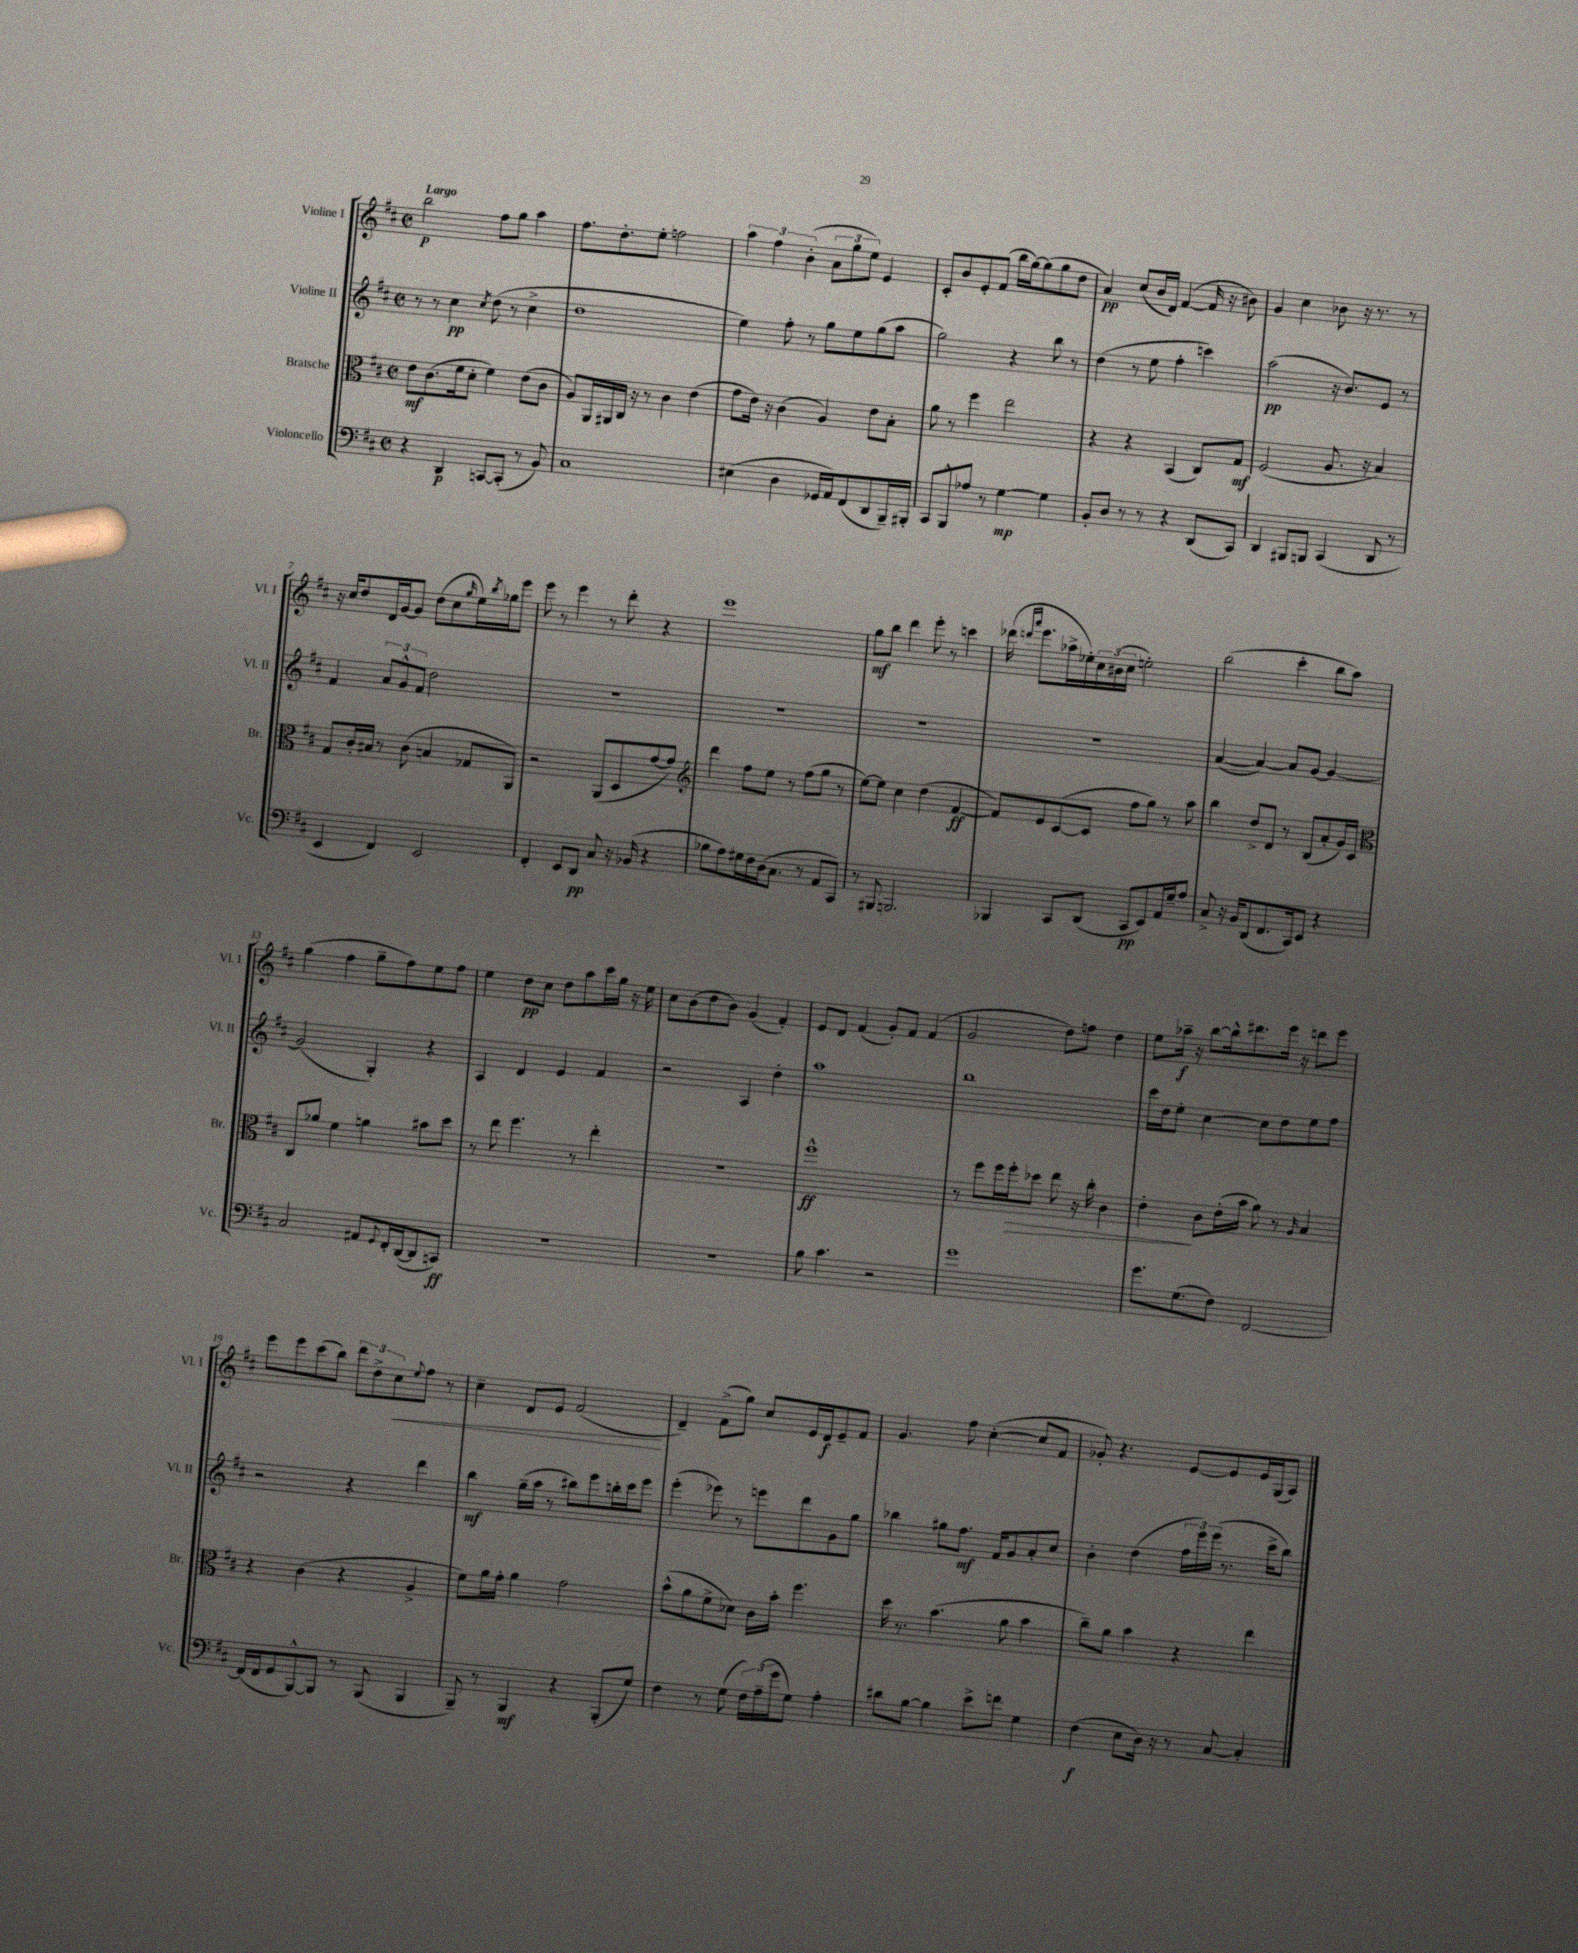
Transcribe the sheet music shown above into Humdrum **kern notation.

**kern	**dynam	**kern	**dynam	**kern	**dynam	**kern	**dynam
*part4	*part4	*part3	*part3	*part2	*part2	*part1	*part1
*staff4	*staff4	*staff3	*staff3	*staff2	*staff2	*staff1	*staff1
*I"Violoncello	*	*I"Bratsche	*	*I"Violine II	*	*I"Violine I	*
*I'Vc.	*	*I'Br.	*	*I'Vl. II	*	*I'Vl. I	*
*clefF4	*	*clefC3	*	*clefG2	*	*clefG2	*
*k[f#c#]	*	*k[f#c#]	*	*k[f#c#]	*	*k[f#c#]	*
*M2/2	*	*M2/2	*	*M2/2	*	*M2/2	*
*met(c|)	*	*met(c|)	*	*met(c|)	*	*met(c|)	*
=1	=1	=1	=1	=1	=1	=1	=1
!	!	!	!	!	!	!LO:TX:a:B:t=Largo	!
4r	.	8e\L	mf	8r	.	2bb\	p
.	.	(8.c#\	.	8r	.	.	.
4DD/	p	.	.	4cc#\	pp	.	.
.	.	16f#\k	.	.	.	.	.
.	.	8d'\J	.	.	.	.	.
.	.	.	.	8qcc#/	.	.	.
[8CCn/L	.	4f#\)	.	(8dd\	.	8ff#\L	.
(8CC'/J]	.	.	.	8r	.	8gg\J	.
8r	.	(8e\L	.	4cc#^\	.	4aa\	.
8BB/)	.	8c#\J	.	.	.	.	.
=2	=2	=2	=2	=2	=2	=2	=2
1C#	.	8A/L)	.	1dd	.	8.ff#\L	.
.	.	16AA/L	.	.	.	.	.
.	.	16AA#X/	.	.	.	8.dd'\	.
.	.	16C#/JJ	.	.	.	.	.
.	.	16r	.	.	.	.	.
.	.	8r	.	.	.	8ee'\J	.
.	.	4c#\	.	.	.	2ffn\	.
.	.	(4e\	.	.	.	.	.
=3	=3	=3	=3	=3	=3	=3	=3
(4E#X\	.	8g\L	.	4ee\)	.	6aa\	.
.	.	16e\Jk)	.	.	.	.	.
.	.	.	.	.	.	6ff#\	.
.	.	16r	.	.	.	.	.
4D\	.	(4c#\	.	8ff#'\	.	.	.
.	.	.	.	.	.	(6b'\	.
.	.	.	.	8r	.	.	.
16GG-X/LL	.	4A/)	.	8gg\L	.	12a\L	.
16AA/J)	.	.	.	.	.	.	.
.	.	.	.	.	.	12gg\	.
(8FF#/	.	.	.	8ee\	.	.	.
.	.	.	.	.	.	12ee\J)	.
8DD/	.	8e\L	.	(8gg\	.	4e/	.
16BBB~/L)	.	8B'\J	.	8aa\J	.	.	.
16BBB#X'/JJ	.	.	.	.	.	.	.
=4	=4	=4	=4	=4	=4	=4	=4
8CC#/L	.	8a\	.	2gg\)	.	8c#'/L	.
8BBB^^/	.	8r	.	.	.	8b/	.
8A-X/J	.	4ff#\	.	.	.	8e'/	.
8r	.	.	.	.	.	(8f#/J	.
[4G\	mp	2ee\	.	4r	.	16bb\LL	.
.	.	.	.	.	.	[16gg\J)	.
.	.	.	.	.	.	(8gg\]	.
4G\]	.	.	.	8bb\	.	8gg\	.
.	.	.	.	8r	.	8dd\J	.
=5	=5	=5	=5	=5	=5	=5	=5
8BB'/L	.	4r	.	(4dd\	.	4a/)	pp
8D/J	.	.	.	.	.	.	.
8r	.	4r	.	8r	.	(8cc#/L	.
8r	.	.	.	8ee\	.	16b/L	.
.	.	.	.	.	.	16d/JJ)	.
4r	.	(4BB/	.	4ff#'\	.	([4f#/	.
(8DD/L	.	8C#/L)	.	4cccn\)	.	16f#/]	.
.	.	.	.	.	.	16r	.
8CC#/J)	.	8G/J	mf	.	.	8b#X\)	.
=6	=6	=6	=6	=6	=6	=6	=6
4DD/	.	(2F#/	.	(2aa\	pp	4g/	.
8BBB#X/L	.	.	.	.	.	4cc#\	.
8BBBn/J	.	.	.	.	.	.	.
(4CC#/	.	8.A/	.	16r	.	8b-X\	.
.	.	.	.	8.b/L)	.	.	.
.	.	.	.	.	.	16r	.
.	.	16r	.	.	.	8.r	.
8DD/	.	4B/)	.	8e/J	.	.	.
8r	.	.	.	8r	.	8r	.
!!LO:LB:g=z
=7	=7	=7	=7	=7	=7	=7	=7
4EE/	.	8G/L	.	4f#/	.	16r	.
.	.	.	.	.	.	16cc#/KL	.
.	.	16c#'/L	.	.	.	8dd/	.
.	.	16B#X/JJ	.	.	.	.	.
4FF#/)	.	8r	.	12a/L	.	16d/L	.
.	.	.	.	.	.	[16g/J	.
.	.	.	.	12g^^/	.	.	.
.	.	(8c#\	.	.	.	8g/J]	.
.	.	.	.	12f#/J	.	.	.
2EE/	.	4Bn/	.	2dd\	.	(8dd\L	.
.	.	.	.	.	.	8cc#\	.
.	.	.	.	.	.	16qqgg/	.
.	.	8G-X/L	.	.	.	16ee\L)	.
.	.	.	.	.	.	8qbb/	.
.	.	.	.	.	.	16gg-X\J	.
.	.	8AA/J)	.	.	.	8eee\J	.
=8	=8	=8	=8	=8	=8	=8	=8
4FF#'/	.	2r	.	1r	.	8eee\	.
.	.	.	.	.	.	8r	.
8EE/L	.	.	.	.	.	4eee\	.
8DD/J	pp	.	.	.	.	.	.
8C#/	.	(8AA/L	.	.	.	8r	.
16r	.	8D/	.	.	.	8ddd'\	.
(16BB-X/	.	.	.	.	.	.	.
4r	.	[8g/	.	.	.	4r	.
.	.	8g/J])	.	.	.	.	.
=9	=9	=9	=9	=9	=9	=9	=9
*	*	*clefG2	*	*	*	*	*
8B-X\L	.	4ddd\	.	1r	.	1eee	.
8A\)	.	.	.	.	.	.	.
16G#X\L	.	8ff#\L	.	.	.	.	.
16F#\	.	.	.	.	.	.	.
(16D\J	.	8ee\J	.	.	.	.	.
8.C#\J	.	.	.	.	.	.	.
.	.	8r	.	.	.	.	.
8r	.	(8ff#\L	.	.	.	.	.
8AA/L	.	8gg\J	.	.	.	.	.
8CC#/J)	.	8r	.	.	.	.	.
=10	=10	=10	=10	=10	=10	=10	=10
8r	.	[8ee\L)	.	1r	.	8gg\L	mf
8BBB#X/	.	8ee\J]	.	.	.	8bb\J	.
2.BBBn/	.	4cc#\	.	.	.	4ddd\	.
.	.	(4dd\	.	.	.	8eee'\	.
.	.	.	.	.	.	8r	.
.	.	[4f#/	ff	.	.	4cccn\	.
=11	=11	=11	=11	=11	=11	=11	=11
4BBB-X/	.	8f#/L])	.	1r	.	(16ddd-X\	.
.	.	.	.	.	.	16qqdddn/LL	.
.	.	.	.	.	.	16qqaaa/JJ	.
.	.	.	.	.	.	8.eee\L	.
.	.	8e/	.	.	.	.	.
8CC#/L	.	([8c#/	.	.	.	16aa-X^\L	.
.	.	.	.	.	.	16ee-X'\)	.
(8DD/J	.	8c#/J]	.	.	.	24cc#\	.
.	.	.	.	.	.	(24b#X\	.
.	.	.	.	.	.	24cc#\JJ	.
8CC#/L	pp	8ff#\L	.	.	.	2een'\)	.
8EE/)	.	8gg\J)	.	.	.	.	.
16AA/L	.	8r	.	.	.	.	.
16G~/J	.	.	.	.	.	.	.
8A/J	.	8aa\	.	.	.	.	.
=12	=12	=12	=12	=12	=12	=12	=12
8C#^/	.	4bb\	.	([4a/	.	(2bb\	.
16r	.	.	.	.	.	.	.
16BB/KL	.	.	.	.	.	.	.
(8DD/	.	8dd^/L	.	4a/_)	.	.	.
8.FF#/	.	8d/J	.	.	.	.	.
.	.	8r	.	8a/L]	.	4ccc#'\	.
16CC#/k)	.	.	.	.	.	.	.
8EE/J	.	(8B/L	.	[8g/J	.	.	.
4r	.	8a'/	.	4g/_	.	8bb\L	.
.	.	16g/L)	.	.	.	8aa\J)	.
.	.	16c#/JJ	.	.	.	.	.
!!LO:LB:g=z
=13	=13	=13	=13	=13	=13	=13	=13
*	*	*clefC3	*	*	*	*	*
2C#/	.	8C#/L	.	(2g/]	.	(4gg\	.
.	.	8a-X/J	.	.	.	.	.
.	.	4f#\	.	.	.	4ff#\	.
8AA#X/L	.	4an\	.	4G'/)	.	8gg~\L	.
8qqGG/	.	.	.	.	.	.	.
16FF#'/L	.	.	.	.	.	8ff#\)	.
([16DD/J	.	.	.	.	.	.	.
8DD/]	.	8b#X\L	.	4r	.	8ee\	.
8CCn/J)	ff	8dd\J	.	.	.	8ff#\J	.
=14	=14	=14	=14	=14	=14	=14	=14
1r	.	8r	.	4A/	.	4ee\	.
.	.	8ee\	.	.	.	.	.
.	.	4.ff#\	.	4d/	.	8dd\L	pp
.	.	.	.	.	.	8cc#\J	.
.	.	.	.	4e/	.	8dd\L	.
.	.	8r	.	.	.	8aa\	.
.	.	4ee'\	.	4f#/	.	16ccc#\L	.
.	.	.	.	.	.	16gg\JJ	.
.	.	.	.	.	.	16r	.
.	.	.	.	.	.	16ee\	.
=15	=15	=15	=15	=15	=15	=15	=15
1r	.	1r	.	2r	.	8cc#\L	.
.	.	.	.	.	.	(8b\	.
.	.	.	.	.	.	8dd\	.
.	.	.	.	.	.	8b\J)	.
.	.	.	.	4A/	.	(4g/	.
.	.	.	.	4dd'\	.	4f#'/)	.
=16	=16	=16	=16	=16	=16	=16	=16
8B\	.	1ff#^^	ff	1aa	.	8e/L	.
4.c#\	.	.	.	.	.	8d/J	.
.	.	.	.	.	.	(4f#/	.
2r	.	.	.	.	.	8g'/L)	.
.	.	.	.	.	.	8f#/J	.
.	.	.	.	.	.	(4f#/	.
=17	=17	=17	=17	=17	=17	=17	=17
1g	.	8r	.	1bb	.	2g/	.
.	.	8ff#\L	.	.	.	.	.
.	.	16ff#\L	.	.	.	.	.
!	!	!	!LO:HP:b	!	!	!	!
.	.	16ff#'\J	>	.	.	.	.
.	.	8dd-X\J	.	.	.	.	.
.	.	8ee\	.	.	.	8dd\L)	.
.	.	16r	.	.	.	8ffn\J	.
.	.	16cc#'\	.	.	.	.	.
.	.	4c#\	.	.	.	4dd\	.
=18	=18	=18	=18	=18	=18	=18	=18
8.g\L	.	4e'\	.	16ccc#\LL	.	8ee\L	.
.	.	.	.	16dd\J	.	.	.
.	.	.	.	8ee'\J	.	16aa-X~\Jk	f
(8.G\	.	.	.	.	.	16r	.
.	.	8c#\L	]	[4cc#\	.	[8bb\L	.
8F#\J)	.	(16e'\L	.	.	.	16bb^^\k]	.
.	.	16b\JJ	.	.	.	8.ddd#X\	.
[2FF#/	.	8a\)	.	8cc#\L]	.	.	.
.	.	8r	.	8dd\	.	16eee\Jk	.
.	.	.	.	.	.	16r	.
.	.	16qqA/	.	.	.	.	.
.	.	4B/	.	8ee\	.	8dddn\L	.
.	.	.	.	8ff#\J	.	8eee\J	.
!!LO:LB:g=z
=19	=19	=19	=19	=19	=19	=19	=19
(16FF#/LL]	.	4r	.	2r	.	8eee\L	.
16FF#/J	.	.	.	.	.	.	.
8GG/	.	.	.	.	.	8eee\	.
[8BBB^^/)	.	(4c#\	.	.	.	(8ccc#\	.
8BBB/J]	.	.	.	.	.	8bb\J)	.
8r	.	4r	.	4r	.	12ddd\L	.
.	.	.	.	.	.	12dd^\	.
(8BBB/	.	.	.	.	.	.	.
!	!	!	!	!	!	!	!LO:HP:b
.	.	.	.	.	.	12cc#\	<
.	.	.	.	.	.	8qqee/	.
4BBB/	.	4A^/	.	4ddd\	.	8ff#\J	.
.	.	.	.	.	.	8r	.
=20	=20	=20	=20	=20	=20	=20	=20
8BBB~/)	.	8f#\L)	.	4bb\	mf	4cc#~\	.
8r	.	16a\L	.	.	.	.	.
.	.	16g'\JJ	.	.	.	.	.
4BBB/	mf	4a\	.	(16gg~\LL	.	8d/L	.
.	.	.	.	16aa\JJ	.	.	.
.	.	.	.	8r	.	8e/J	.
4r	.	2g\	.	8bb#X\L)	.	(2f#/	.
.	.	.	.	8eee\	.	.	.
(8BBB'/L	.	.	.	16bbn'\L	.	.	.
.	.	.	.	16ccc#\J	.	.	.
8G/J)	.	.	.	8eee\J	.	.	.
.	.	.	.	.	.	.	[
=21	=21	=21	=21	=21	=21	=21	=21
4F#\	.	(8b^^\L	.	(4eee'\	.	4d~/)	.
.	.	8a\	.	.	.	.	.
8r	.	8f#^\	.	8eee-X\)	.	(8f#^\L	.
(8G\	.	8d-X\J)	.	8r	.	8gg\J)	.
24F#\LL)	.	16c#\LL	.	8eeen\L	.	8cc#/L	.
(24A~\	.	.	.	.	.	.	.
.	.	16b'\JJ	.	.	.	.	.
24g\J	.	.	.	.	.	.	.
8G\J)	.	4.ff#\	.	8ddd\	.	16e/L	.
.	.	.	.	.	.	16d/J	f
4A'\	.	.	.	8g\	.	8e~/	.
.	.	.	.	8gg\J	.	8f#/J	.
=22	=22	=22	=22	=22	=22	=22	=22
8d#X\L	.	16dd\	.	4bb-X\	.	4.g/	.
.	.	8.r	.	.	.	.	.
[8B\J	.	.	.	.	.	.	.
4B\]	.	(4.b\	.	8gg#X\L	.	.	.
.	.	.	.	8.ff#\J	mf	8ff#\	.
8e^\L	.	.	.	.	.	([4cc#'\	.
.	.	.	.	16f#/KL	.	.	.
8fn\J	.	8a\	.	8g/	.	.	.
4G\	.	4b\	.	8a'/	.	8cc#/L]	.
.	.	.	.	8cc#/J	.	8f#/J	.
=23	=23	=23	=23	=23	=23	=23	=23
(4F#\	f	8cc#~\L)	.	4b'\	.	8g-X'/)	.
.	.	8a\J	.	.	.	4.r	.
8E\L	.	4b\	.	(4dd\	.	.	.
16D\Jk)	.	.	.	.	.	.	.
16r	.	.	.	.	.	.	.
8r	.	4r	.	24ff#\LL	.	[8e/L	.
.	.	.	.	24eee\)	.	.	.
.	.	.	.	(24eee\JJ	.	.	.
[8C#/	.	.	.	8.r	.	8e/]	.
4C#'/]	.	4ee\	.	.	.	16e/L	.
.	.	.	.	16ccc#^\KL	.	(16G/J	.
.	.	.	.	8bb\J)	.	8A/J)	.
==	==	==	==	==	==	==	==
*-	*-	*-	*-	*-	*-	*-	*-
